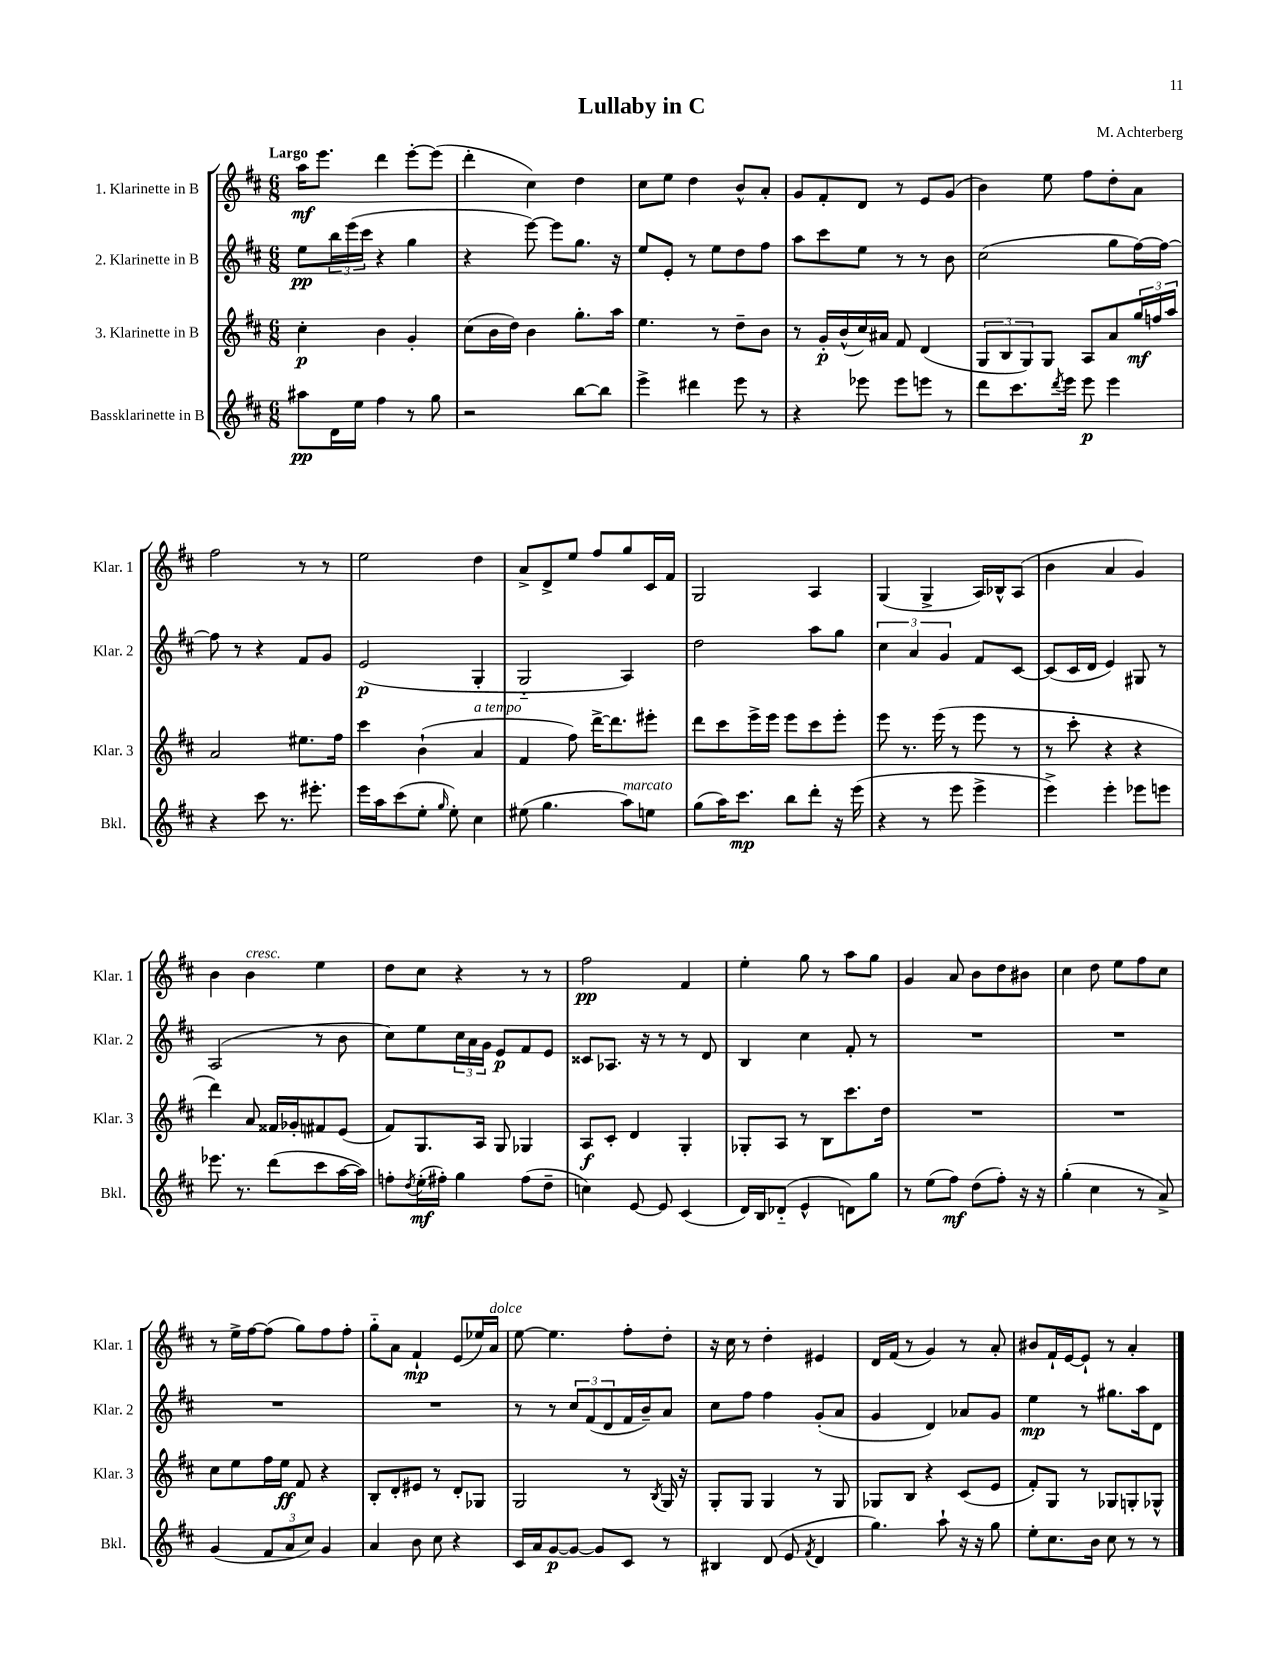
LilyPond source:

\header { title = "Lullaby in C" composer = "M. Achterberg" }
<<
\new StaffGroup <<
\new Staff = "s0" \with { instrumentName = "1. Klarinette in B" shortInstrumentName = "Klar. 1" } {
    \clef treble \key d \major \numericTimeSignature \time 6/8 \tempo "Largo"
    a''16\mf e'''8. d'''4 e'''8~-. e'''8( |
    d'''4-. cis''4) d''4 |
    cis''8 e''8 d''4 b'8-^ a'8-. |
    g'8 fis'8-. d'8 r8 e'8 g'8( |
    b'4) e''8 fis''8 d''8-. a'8 |
    fis''2 r8 r8 |
    e''2 d''4 |
    a'8-> d'8-> e''8 fis''8 g''8 cis'16 fis'16 |
    g2 a4 |
    g4( g4-> a16) bes16-^ a8( |
    b'4 a'4 g'4) |
    b'4 b'4^\markup { \italic "cresc." } e''4 |
    d''8 cis''8 r4 r8 r8 |
    fis''2\pp fis'4 |
    e''4-. g''8 r8 a''8 g''8 |
    g'4 a'8 b'8 d''8 bis'8 |
    cis''4 d''8 e''8 fis''8 cis''8 |
    r8 e''16-> fis''16~ fis''8( g''8) fis''8 fis''8-. |
    g''8-_ a'8 fis'4-!\mp e'8( ees''16) a'16^\markup { \italic "dolce" } |
    e''8~ e''4. fis''8-. d''8-. |
    r16 cis''16 r8 d''4-. eis'4 |
    d'16 fis'16( r8 g'4) r8 a'8-. |
    bis'8 fis'16-! e'16~ e'8-! r8 a'4-. \bar "|." |
}
\new Staff = "s1" \with { instrumentName = "2. Klarinette in B" shortInstrumentName = "Klar. 2" } {
    \clef treble \key d \major \numericTimeSignature \time 6/8
    e''8\pp \tuplet 3/2 { b''16 e'''16( cis'''16 } r4 g''4 |
    r4 e'''8~) e'''8 g''8. r16 |
    e''8 e'8-. r8 e''8 d''8 fis''8 |
    a''8 cis'''8 e''8 r8 r8 b'8 |
    cis''2( g''8 fis''16~) fis''16~ |
    fis''8 r8 r4 fis'8 g'8 |
    e'2\p( g4-. |
    g2-_ a4) |
    d''2 a''8 g''8 |
    \tuplet 3/2 { cis''4 a'4 g'4 } fis'8 cis'8~ |
    cis'8( cis'16 d'16 e'4) gis8 r8 |
    a2( r8 b'8 |
    cis''8) e''8 \tuplet 3/2 { cis''16 a'16 g'16 } e'8\p fis'8 e'8 |
    cisis'8 aes8. r16 r8 r8 d'8 |
    b4 cis''4 fis'8-. r8 |
    R2. |
    R2. |
    R2. |
    R2. |
    r8 r8 \tuplet 3/2 { cis''8 fis'8( d'8 } fis'16 b'16--) a'8 |
    cis''8 fis''8 fis''4 g'8-.( a'8 |
    g'4 d'4) aes'8 g'8 |
    e''4\mp r8 gis''8. a''16 d'8 \bar "|." |
}
\new Staff = "s2" \with { instrumentName = "3. Klarinette in B" shortInstrumentName = "Klar. 3" } {
    \clef treble \key d \major \numericTimeSignature \time 6/8
    cis''4-.\p b'4 g'4-. |
    cis''8( b'16 d''16) b'4 g''8.-. a''16 |
    e''4. r8 d''8-- b'8 |
    r8 g'16-.\p b'16-^( cis''16) ais'16 fis'8 d'4( |
    \tuplet 3/2 { g8 b8 g8) } g8 a8 a'8 \tuplet 3/2 { g''16\mf f''16 a''16 } |
    a'2 eis''8. fis''16 |
    cis'''4 b'4-!( a'4^\markup { \italic "a tempo" } |
    fis'4 fis''8) d'''16~-> d'''8. eis'''8-. |
    d'''8 cis'''8 e'''16-> e'''16 e'''8 cis'''8 e'''8-. |
    e'''8 r8. e'''16( r8 e'''8 r8 |
    r8 cis'''8-. r4 r4 |
    d'''4) a'8 fisis'16 ges'16-. fis'8 e'8( |
    fis'8) g8. a16 g8 ges4 |
    a8\f cis'8-. d'4 g4-. |
    ges8-. a8 r8 b8 cis'''8. d''16 |
    R2. |
    R2. |
    cis''8 e''8 fis''16 e''16\ff fis'8 r4 |
    b8-. d'8-. eis'8 r8 d'8-. ges8 |
    g2 r8 \acciaccatura { b8 } g16 r16 |
    g8-. g8 g4 r8 g8 |
    ges8 b8 r4 cis'8( e'8 |
    fis'8-.) g8 r8 ges8 g8-. ges8-^ \bar "|." |
}
\new Staff = "s3" \with { instrumentName = "Bassklarinette in B" shortInstrumentName = "Bkl." } {
    \clef treble \key d \major \numericTimeSignature \time 6/8
    ais''8\pp d'16 e''16 fis''4 r8 g''8 |
    r2 b''8~ b''8 |
    e'''4-> dis'''4 e'''8 r8 |
    r4 ees'''8 ees'''8 e'''8 r8 |
    d'''8 cis'''8. \acciaccatura { d'''8 } e'''16 e'''8\p e'''4 |
    r4 cis'''8 r8. eis'''8.-. |
    e'''16 a''16 cis'''8( e''8-. \grace { g''16 } e''8-.) cis''4 |
    eis''8( g''4. a''8^\markup { \italic "marcato" }) e''8 |
    g''8( a''16) cis'''8.\mp b''8 d'''8-. r16 e'''16( |
    r4 r8 e'''8 e'''4-> |
    e'''4->) e'''4-. ees'''8 e'''8 |
    ees'''8. r8. d'''8( cis'''8 a''16~ a''16) |
    f''8-. \acciaccatura { d''8 } e''16-.\mf( fis''16-.) g''4 fis''8( d''8-- |
    c''4) e'8~ e'8 cis'4( |
    d'16) b16 des'8-_( e'4-^ d'8) g''8 |
    r8 e''8( fis''8\mf) d''8( fis''8-.) r16 r16 |
    g''4-.( cis''4 r8 a'8->) |
    g'4( \tuplet 3/2 { fis'8 a'8 cis''8) } g'4 |
    a'4 b'8 cis''8 r4 |
    cis'16 a'16 g'8~\p g'8~ g'8 cis'8 r8 |
    bis4 d'8( e'8 \acciaccatura { fis'8 } d'4 |
    g''4.) a''8-! r16 r16 g''8 |
    e''8-. cis''8. b'16 cis''8 r8 r8 \bar "|." |
}
>>
>>
\layout { \context { \Score \remove "Bar_number_engraver" } }
